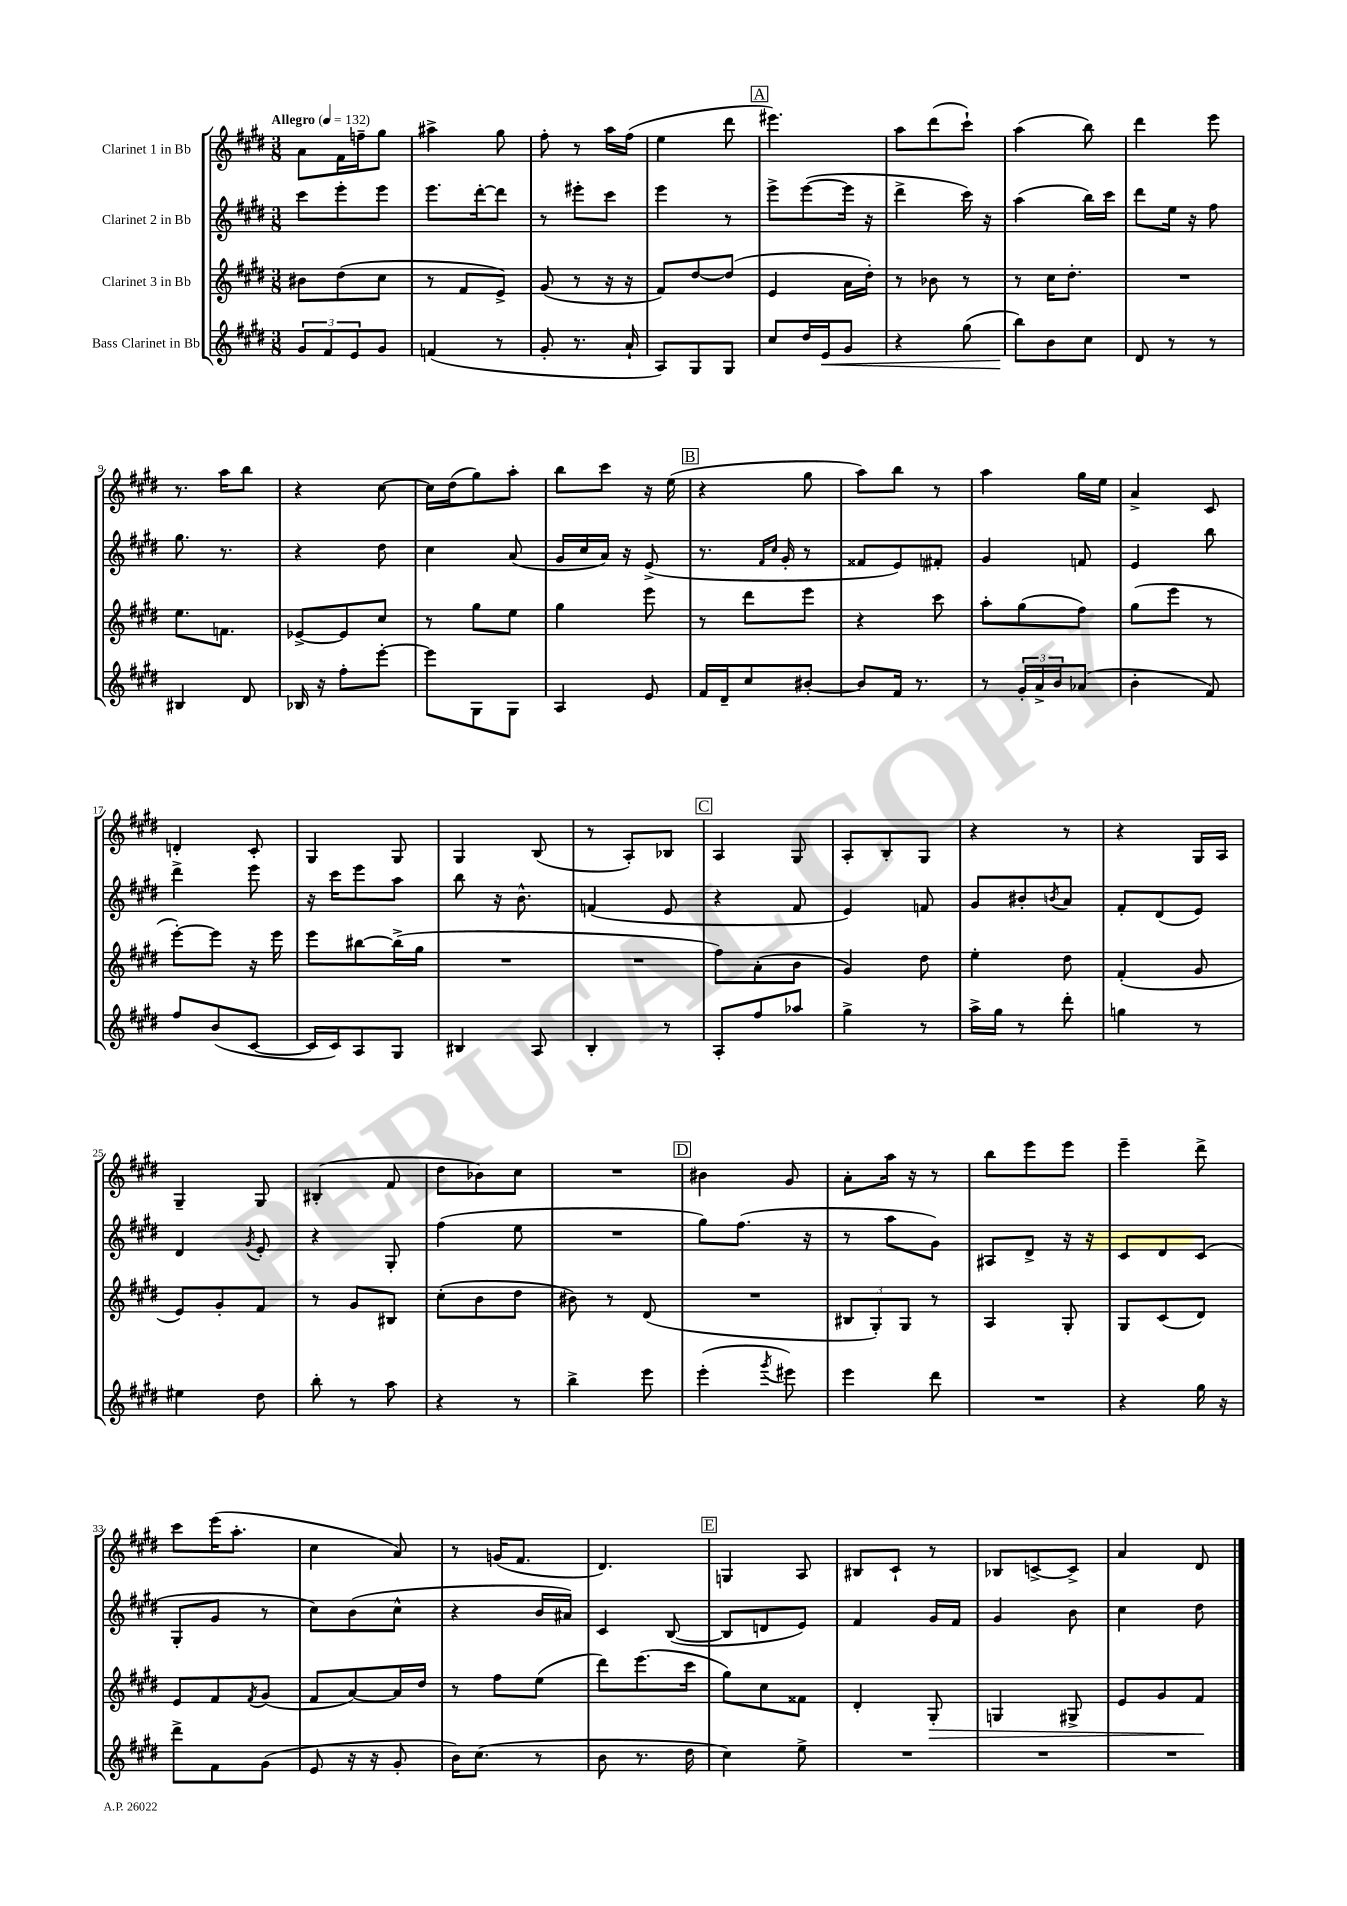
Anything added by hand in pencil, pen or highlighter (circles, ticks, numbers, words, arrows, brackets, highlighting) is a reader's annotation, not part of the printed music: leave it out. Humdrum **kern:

**kern	**kern	**kern	**kern
*staff4	*staff3	*staff2	*staff1
*clefG2	*clefG2	*clefG2	*clefG2
*k[f#c#g#d#]	*k[f#c#g#d#]	*k[f#c#g#d#]	*k[f#c#g#d#]
*M3/8	*M3/8	*M3/8	*M3/8
*MM132	*MM132	*MM132	*MM132
12g#	8b#	8ccc#	8a
12f#	.	.	.
.	(8dd#	8eee'	16f#
12e	.	.	.
.	.	.	16ff~
8g#	8cc#	8eee	8gg#
=	=	=	=
(4f	8r	8.eee	4aa#^
.	8f#	.	.
.	.	[16ddd#'	.
8r	8e^)	8ddd#]	8gg#
=	=	=	=
8g#'	(8g#	8r	8ff#'
8.r	8r	8eee#'	8r
.	16r	8ccc#	16aa
16a`	16r	.	(16ff#
=	=	=	=
8A)	8f#)	4eee	4ee
8G#	[8dd#	.	.
8G#	(8dd#]	8r	8ddd#
=	=	=	=
8cc#	4e	8eee^	4.eee#)
16dd#	.	([8eee	.
16e	.	.	.
8g#	16a	16eee]	.
.	16dd#')	16r	.
=	=	=	=
4r	8r	4ddd#^	8aa
.	8b-	.	(8ddd#
(8gg#	8r	16ccc#)	8ccc#`)
.	.	16r	.
=	=	=	=
8bb)	8r	(4aa	(4aa
8b	16cc#	.	.
.	8.dd#'	.	.
8cc#	.	16bb)	8bb)
.	.	16ccc#	.
=	=	=	=
8d#	4.r	8ddd#	4ddd#
8r	.	16ee	.
.	.	16r	.
8r	.	8ff#	8eee
=	=	=	=
4B#	8.ee	8.gg#	8.r
.	8.f	8.r	16aa
8d#	.	.	8bb
=	=	=	=
16B-	[8e-^	4r	4r
16r	.	.	.
8ff#'	8e-]	.	.
[8eee'	8cc#	8dd#	[8cc#
=	=	=	=
8eee]	8r	4cc#	16cc#]
.	.	.	(16dd#
8G#	8gg#	.	8gg#)
8G#	8ee	(8a	8aa'
=	=	=	=
4A	4gg#	16g#	8bb
.	.	16cc#	.
.	.	16a)	8ccc#
.	.	16r	.
8e	8eee	(8e^	16r
.	.	.	(16ee
=	=	=	=
16f#	8r	8.r	4r
16d#~	.	.	.
8cc#	8ddd#	.	.
.	.	16qqf#	.
.	.	16qqcc#	.
.	.	16g#'	.
[8b#'	8eee	8r	8gg#
=	=	=	=
8b#]	4r	8f##	8aa)
16f#	.	8e)	8bb
8.r	.	.	.
.	8ccc#	8f#'	8r
=	=	=	=
8r	8aa'	4g#	4aa
24g#'	(8gg#	.	.
24a^	.	.	.
24b	.	.	.
(8a-	8ff#)	8f	16gg#
.	.	.	16ee
=	=	=	=
4b'	(8gg#	4e	4a^
.	8eee	.	.
8f#)	8r	8bb	8c#
=	=	=	=
8ff#	[8eee')	4ddd#^	4d'
(8b	8eee]	.	.
[8c#	16r	8eee	8c#'
.	16eee	.	.
=	=	=	=
16c#]	8eee	16r	4G#
16c#)	.	16ccc#	.
8A	[8bb#	8eee	.
8G#	(16bb#^]	8aa	8G#
.	16gg#	.	.
=	=	=	=
4B#	4.r	8bb	4G#
.	.	16r	.
.	.	8.b^^	.
8A	.	.	(8B
=	=	=	=
4B'	4.r	(4f	8r
.	.	.	8A')
8r	.	8e	8B-
=	=	=	=
8A'	8ff#)	4r	4A
8ff#	(8a'	.	.
8aa-	8b	8f#	8G#
=	=	=	=
4gg#^	4g#)	4e)	8A'
.	.	.	8B'
8r	8dd#	8f	8G#
=	=	=	=
16aa^	4ee'	8g#	4r
16gg#	.	.	.
8r	.	8b#'	.
.	.	8qb	.
8ddd#'	8dd#	8a	8r
=	=	=	=
4gg	(4f#'	8f#'	4r
.	.	(8d#	.
8r	8g#	8e)	16G#
.	.	.	16A
=	=	=	=
4ee#	8e)	4d#	4G#~
.	8g#'	.	.
.	.	8qg#	.
8dd#	8f#	8e'	8G#
=	=	=	=
8bb'	8r	4r	(4B#'
8r	8g#	.	.
8aa	8B#	8G#'	8f#
=	=	=	=
4r	(8cc#'	(4ff#	8dd#
.	8b	.	8b-)
8r	8dd#	8ee	8cc#
=	=	=	=
4bb^	8b#)	4.r	4.r
.	8r	.	.
8eee	(8d#	.	.
=	=	=	=
(4eee'	4.r	8gg#)	4b#
.	.	(8.ff#	.
8qggg#	.	.	.
8eee#)	.	.	8g#
.	.	16r	.
=	=	=	=
4eee	12B#	8r	8a'
.	12G#')	.	.
.	.	8aa	16aa
.	12G#	.	.
.	.	.	16r
8ddd#	8r	8g#)	8r
=	=	=	=
4.r	4A	8A#	8bb
.	.	8d#^	8eee
.	8G#'	16r	8eee
.	.	16r	.
=	=	=	=
4r	8G#	8c#	4eee~
.	(8c#	8d#	.
16gg#	8d#)	(8c#	8ddd#^
16r	.	.	.
=	=	=	=
8ddd#^	8e	8G#'	8ccc#
8f#	8f#	8g#	(16eee
.	.	.	8.aa'
.	8qf#	.	.
(8g#	(8g#	8r	.
=	=	=	=
8e	8f#	8cc#)	4cc#
16r	[8a)	(8b	.
16r	.	.	.
8g#'	16a]	8cc#^^	8a)
.	16dd#	.	.
=	=	=	=
16b)	8r	4r	8r
(8.cc#	.	.	.
.	8ff#	.	(16g
.	.	.	8.f#
8r	(8ee	16b	.
.	.	16a#)	.
=	=	=	=
8b	8ddd#)	4c#	4.d#)
8.r	(8.eee	.	.
.	.	([8B	.
16dd#	16ccc#	.	.
=	=	=	=
4cc#)	8gg#)	8B]	4G
.	8cc#	8d	.
8ee^	8f##	8e)	8A
=	=	=	=
4.r	4d#'	4f#	8B#
.	.	.	8c#`
.	8G#'	16g#	8r
.	.	16f#	.
=	=	=	=
4.r	4G	4g#	8B-
.	.	.	[8c^
.	8G#^	8b	8c^]
=	=	=	=
4.r	8e	4cc#	4a
.	8g#	.	.
.	8f#	8dd#	8d#
==	==	==	==
*-	*-	*-	*-
